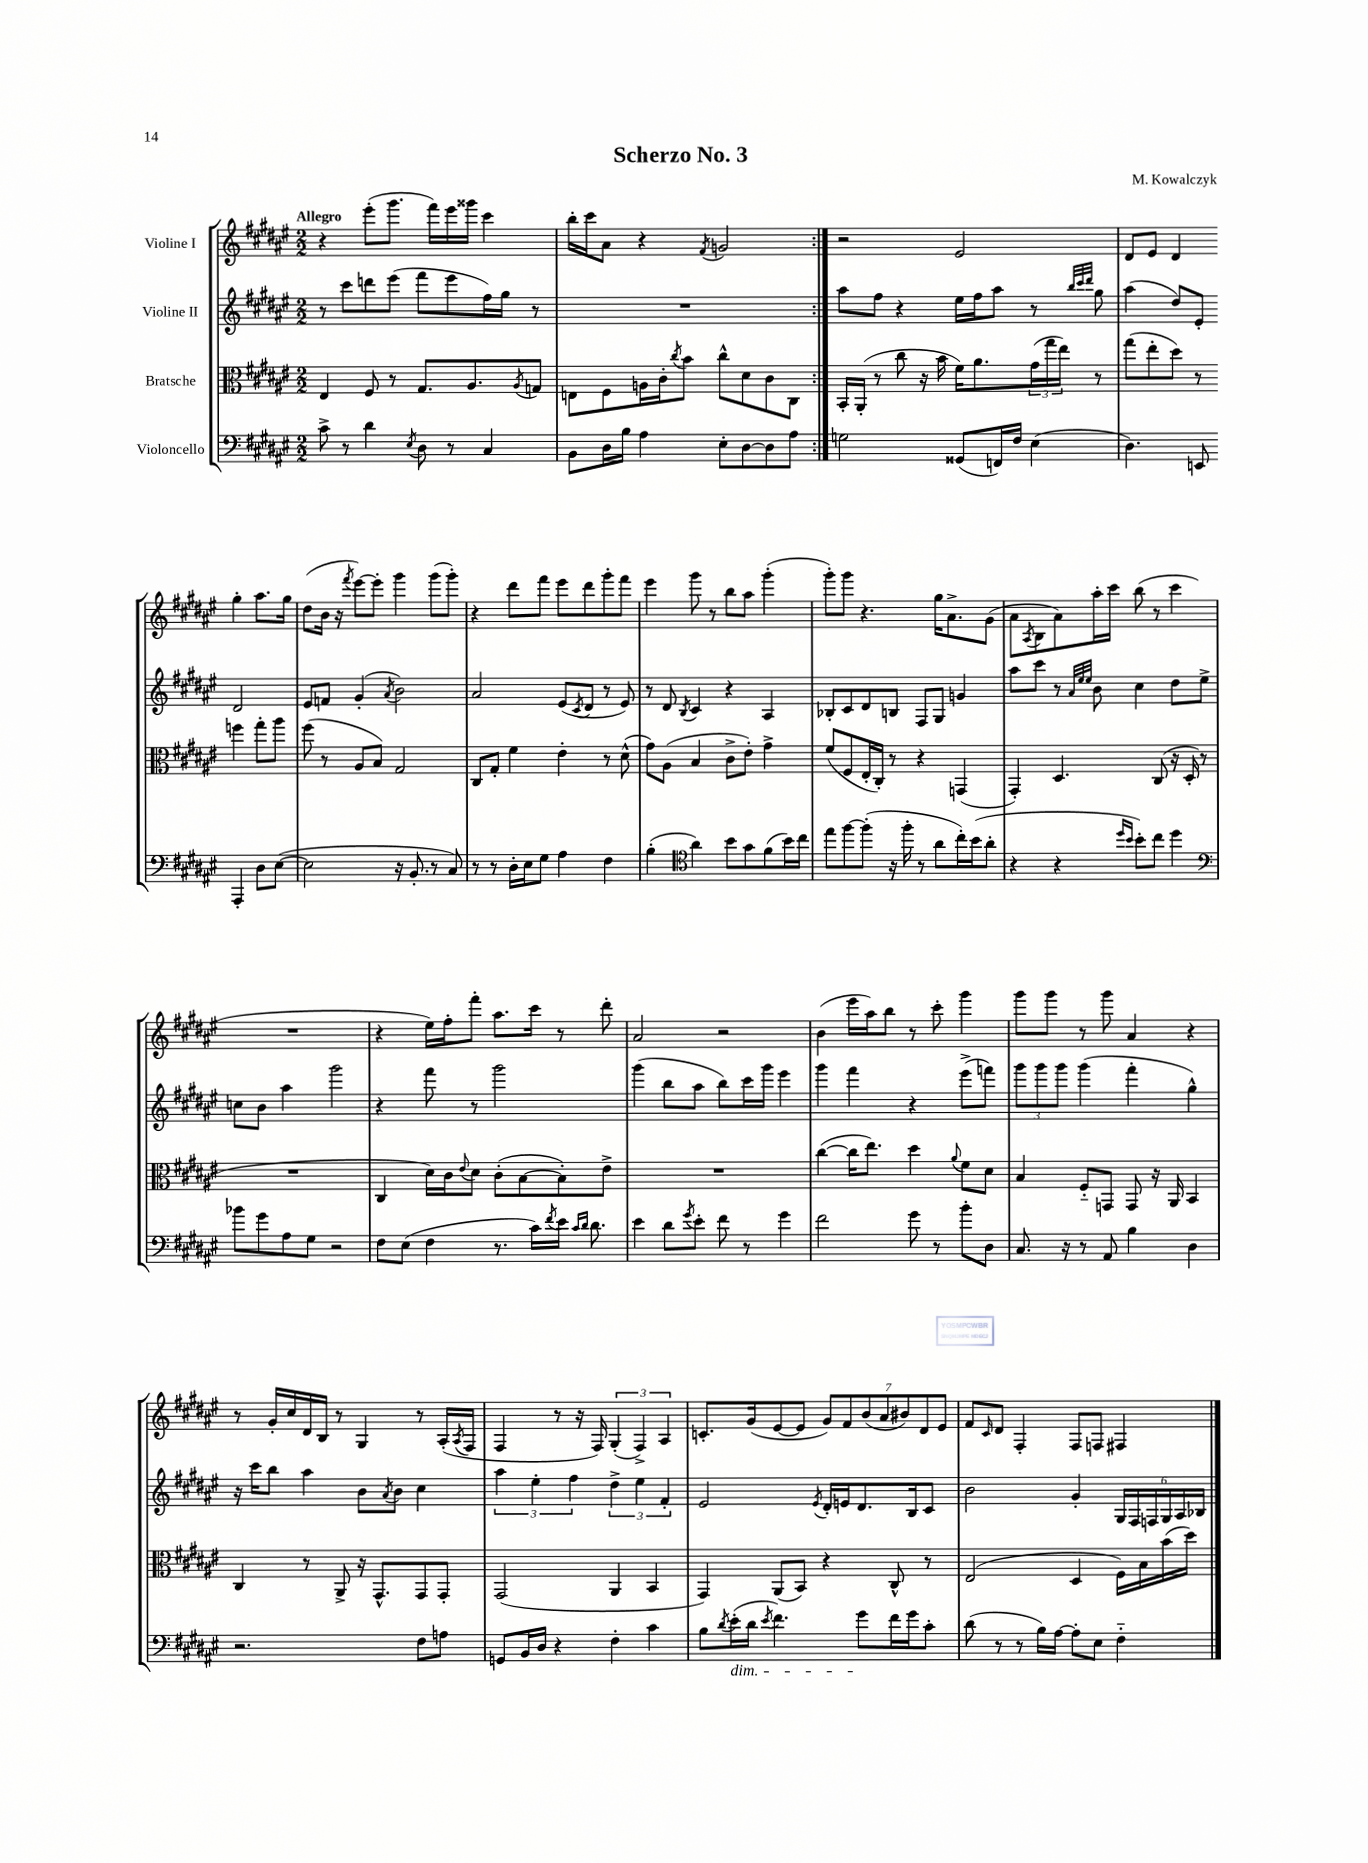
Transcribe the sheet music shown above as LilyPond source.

\header { title = "Scherzo No. 3" composer = "M. Kowalczyk" }
<<
\new StaffGroup <<
\new Staff = "s0" \with { instrumentName = "Violine I" } {
    \clef treble \key fis \major \numericTimeSignature \time 2/2 \tempo "Allegro"
    \repeat volta 2 { r4 eis'''8-.( gis'''8. fis'''16) eis'''16 gisis'''16 cis'''4 |
    b''16-. cis'''16 ais'8 r4 \acciaccatura { fis'8 } g'2 | }
    r2 eis'2 |
    dis'8 eis'8 dis'4 gis''4-. ais''8. gis''16 |
    dis''8( b'16 r16 \acciaccatura { fis'''8 } eis'''8~) eis'''8-. gis'''4 gis'''8( gis'''8-.) |
    r4 dis'''8 fis'''8 eis'''8 dis'''8 gis'''8-. fis'''8 |
    eis'''4 gis'''8 r8 b''8 ais''8 gis'''4-.( |
    gis'''8-.) gis'''8 r4. gis''16 ais'8.-> gis'8( |
    ais'8 \acciaccatura { ais8 } b8 ais'8) ais''16-. cis'''16 b''8( r8 cis'''4 |
    R1 |
    r4 eis''16) fis''16-. fis'''8-. ais''8. cis'''16 r8 dis'''8-. |
    ais'2 r2 |
    b'4( eis'''16 ais''16) b''8 r8 cis'''8-. gis'''4 |
    gis'''8 gis'''8 r8 gis'''8 ais'4 r4 |
    r8 gis'16-. cis''16 dis'16 b16 r8 gis4 r8 ais16-.( \acciaccatura { ais8 } fis16 |
    fis4 r8 r16 fis16) \tuplet 3/2 { gis4-.( fis4->) ais4 } |
    c'8.-. gis'16( eis'8~ eis'8 \tuplet 7/4 { gis'8) fis'8 b'8( ais'8 bis'8) dis'8 eis'8 } |
    fis'8 \grace { cis'16 } dis'8 fis4-. fis8 f8 fis4 \bar "|." |
}
\new Staff = "s1" \with { instrumentName = "Violine II" } {
    \clef treble \key fis \major \numericTimeSignature \time 2/2
    \repeat volta 2 { r8 cis'''8 d'''8 eis'''8( fis'''8 eis'''8 fis''16) gis''16 r8 |
    R1 | }
    ais''8 fis''8 r4 eis''16 fis''16 ais''8 r8 \grace { b''32 cis'''32 dis'''32 } gis''8 |
    ais''4( dis''8) eis'8-. dis'2 |
    eis'8 f'8 gis'4-.( \acciaccatura { ais'8 } b'2) |
    ais'2 eis'8( \acciaccatura { cis'8 } dis'8 r8 eis'8) |
    r8 dis'8 \acciaccatura { b8 } cis'4 r4 ais4 |
    bes8-. cis'8 dis'8 b8 fis8 gis8 g'4 |
    ais''8 cis'''8 r8 \grace { ais'32 eis''32 eis''32 } b'8 cis''4 dis''8 eis''8-> |
    c''8 b'8 ais''4 gis'''2 |
    r4 fis'''8 r8 gis'''2 |
    gis'''4( b''8 ais''8 b''8) cis'''16 gis'''16 eis'''4 |
    gis'''4 fis'''4 r4 eis'''8->( f'''8) |
    \tuplet 3/2 { gis'''8 gis'''8 gis'''8 } gis'''4( fis'''4-. gis''4-^) |
    r16 cis'''16 b''8 ais''4 b'8 \acciaccatura { ais'8 } b'8 cis''4 |
    \tuplet 3/2 { ais''4 eis''4-. fis''4 } \tuplet 3/2 { dis''4-> eis''4 fis'4-. } |
    eis'2 \acciaccatura { eis'8 } dis'16-. e'16 dis'8. b16 cis'8 |
    b'2 gis'4-. \tuplet 6/4 { gis16 fis16 f16 gis16 ais16 bes16 } \bar "|." |
}
\new Staff = "s2" \with { instrumentName = "Bratsche" } {
    \clef alto \key fis \major \numericTimeSignature \time 2/2
    \repeat volta 2 { eis4 fis8 r8 gis8. ais8. \acciaccatura { ais8 } g8 |
    e8 fis8 a16 cis'16-. \acciaccatura { cis''8 } b'8 cis''8-^ dis'8 cis'8 cis8 | }
    b,16-. ais,16-.( r8 cis''8 r16 b'16 fis'16) ais'8. \tuplet 3/2 { gis'16( gis''16 eis''16) } r8 |
    gis''8( eis''8-. dis''8) r8 f''4 gis''8-. ais''8 |
    fis''8( r8 ais8 b8) gis2 |
    cis8 gis8-. fis'4 eis'4-. r8 dis'8-^( |
    gis'8) ais8( b4 cis'8-> eis'8-.) gis'4-> |
    fis'8( fis8 eis16-. cis16-.) r8 r4 g,4( |
    gis,4-.) dis4. cis8( r16 dis16-. r8 |
    R1 |
    cis4 dis'16) cis'16 \appoggiatura { eis'8 } dis'8 cis'8-.( b8~ b8-.) eis'8-> |
    R1 |
    cis''4~( cis''16 eis''8.) dis''4 \appoggiatura { ais'8 } fis'8 dis'8 |
    b4 fis8-_ g,8 g,8 r16 ais,16 b,4 |
    cis4 r8 ais,8-> r16 gis,8.-^ gis,8 gis,8-. |
    gis,2( ais,4 b,4 |
    gis,4) ais,8( b,8) r4 cis8-^ r8 |
    eis2( dis4 fis16) b16 b'16( dis''16) \bar "|." |
}
\new Staff = "s3" \with { instrumentName = "Violoncello" } {
    \clef bass \key fis \major \numericTimeSignature \time 2/2
    \repeat volta 2 { cis'8-> r8 dis'4 \acciaccatura { eis8 } dis8 r8 cis4 |
    b,8 dis16 b16 ais4 eis8-. dis8~ dis8 ais8 | }
    g2 gisis,8( f,16) fis16 eis4( |
    dis4.) e,8 ais,,4-. dis8 eis8~( |
    eis2 r16 b,8.-. r8 cis8) |
    r8 r8 dis16-. eis16 gis8 ais4 fis4 |
    b4-.( \clef tenor ais'4) b'8 gis'8 fis'8( b'16) cis''16 |
    eis''8 fis''8~ fis''8-.( r16 fis''16-. r8 ais'8 cis''16-.) b'16( ais'8-. |
    r4 r4 \grace { dis''16 b'16 } b'8-.) cis''8 dis''4 |
    \clef bass bes'8 gis'8 ais8 gis8 r2 |
    fis8 eis8( fis4 r8. cis'16) \acciaccatura { fis'8 } eis'16 \grace { cis'16 dis'16 } dis'8. |
    eis'4 dis'8 \acciaccatura { gis'8 } eis'8-. fis'8 r8 gis'4 |
    fis'2 gis'8 r8 b'8-. dis8 |
    cis8. r16 r8 ais,8 b4 dis4 |
    r2. fis8 a8 |
    g,8 b,16 dis16 r4 fis4-. cis'4 |
    b8 \acciaccatura { dis'8 } eis'16-.\dim( dis'16 \acciaccatura { eis'8 } fis'4.) gis'8\! fis'16 gis'16 cis'8-. |
    dis'8( r8 r8 b16) ais16~ ais8-. eis8 fis4-_ \bar "|." |
}
>>
>>
\layout { \context { \Score \remove "Bar_number_engraver" } }
